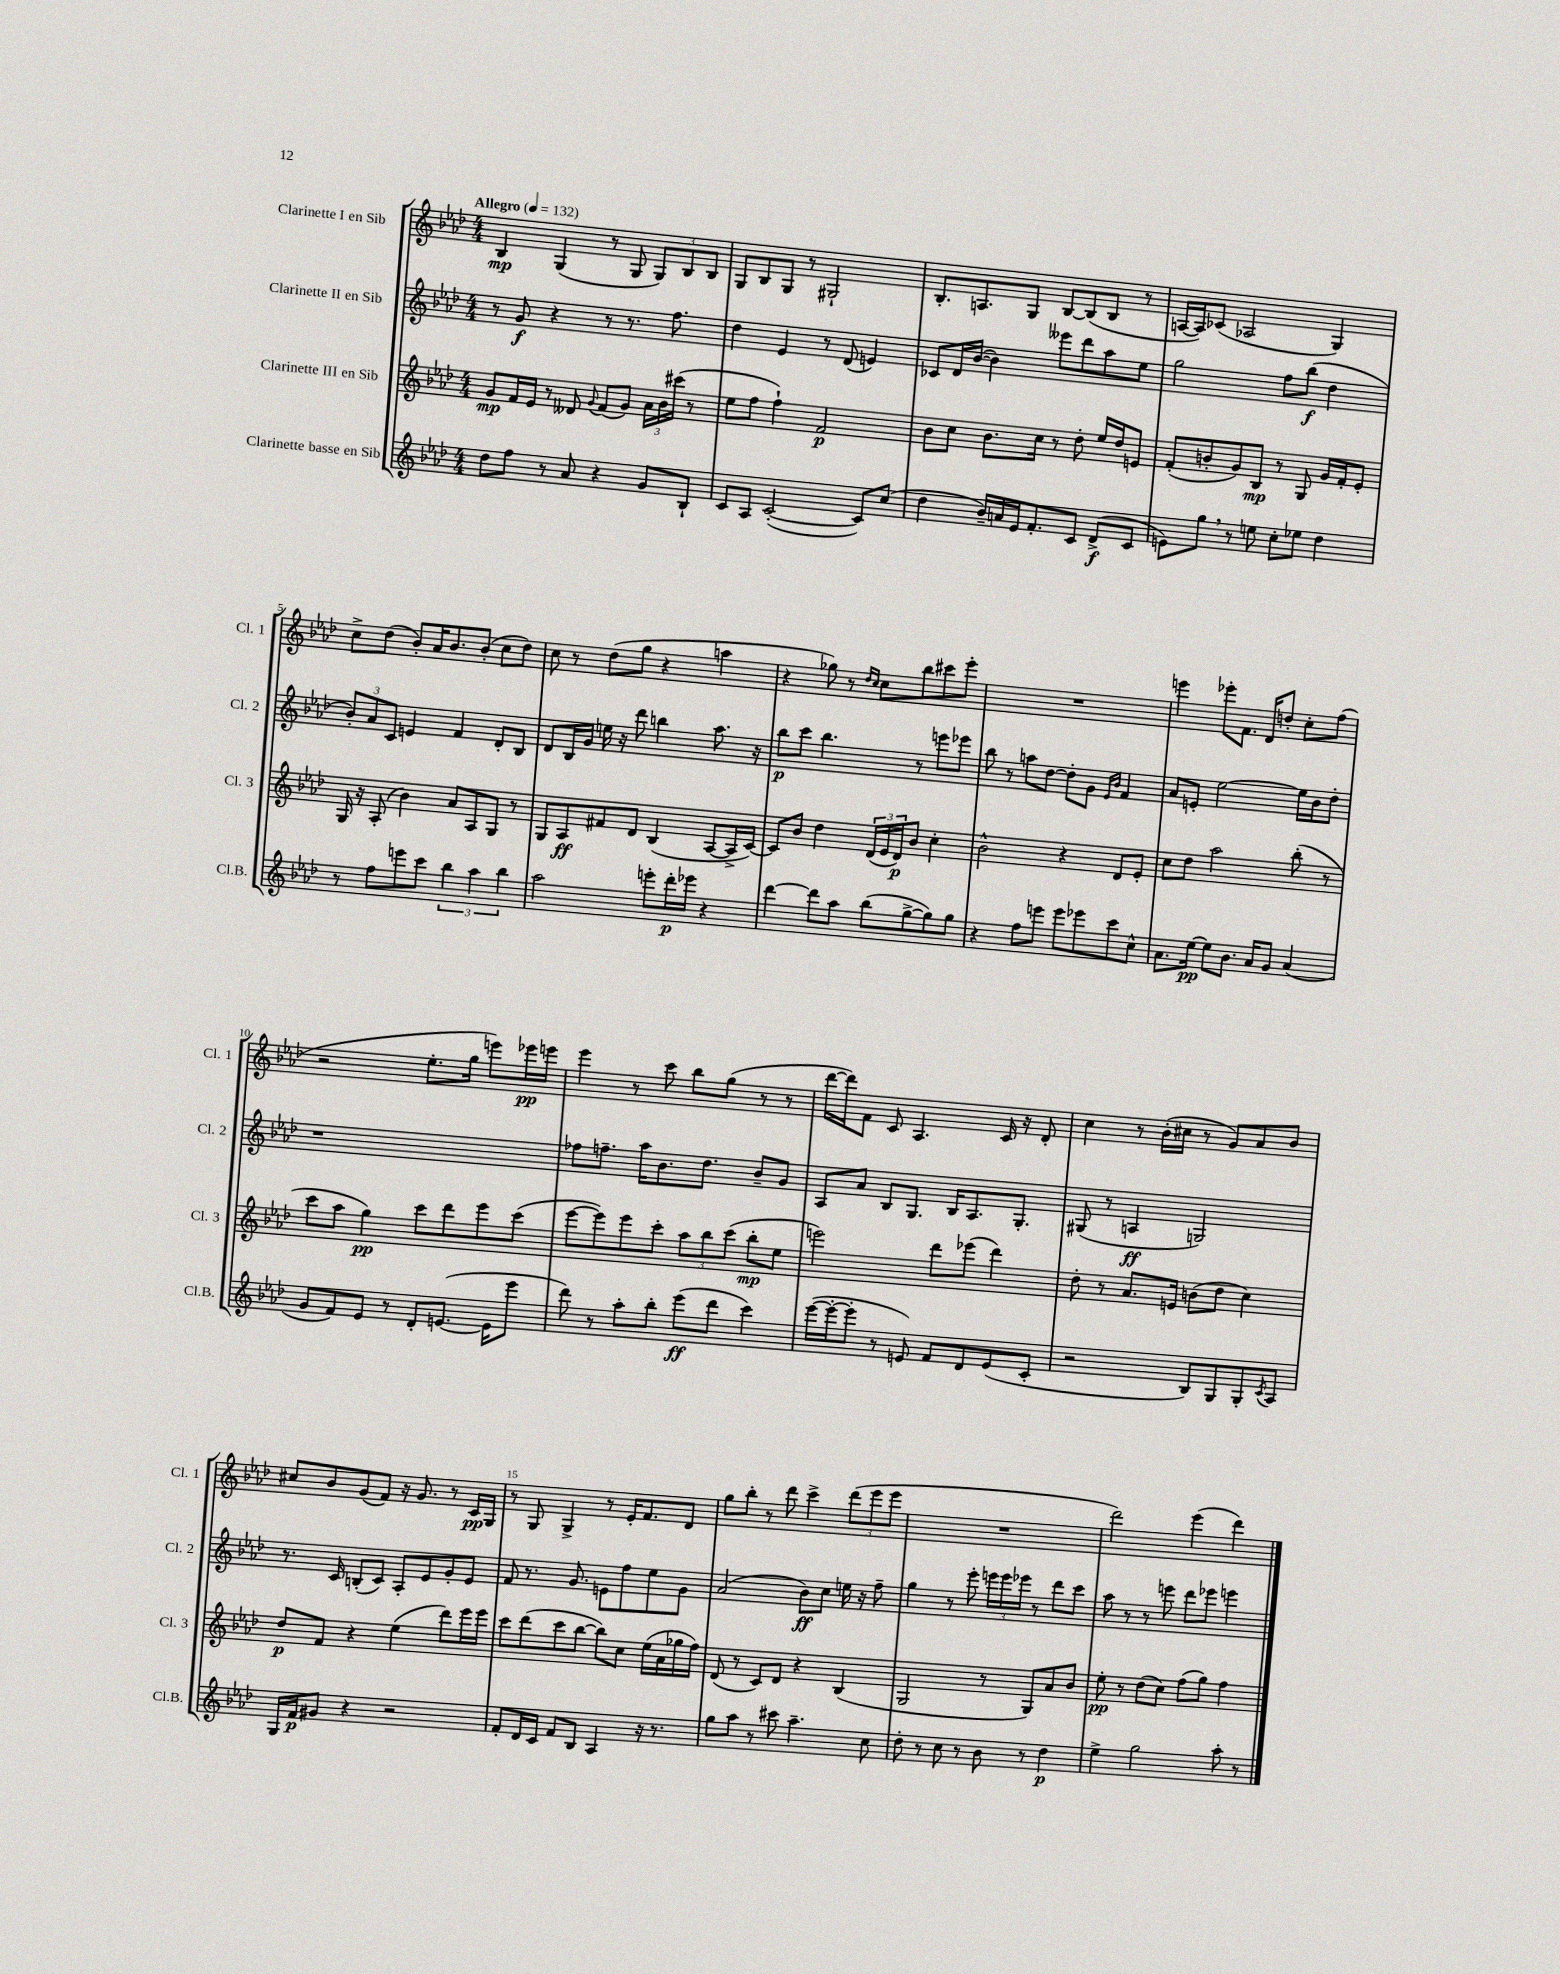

**kern	**kern	**kern	**kern
*staff4	*staff3	*staff2	*staff1
*clefG2	*clefG2	*clefG2	*clefG2
*k[b-e-a-d-]	*k[b-e-a-d-]	*k[b-e-a-d-]	*k[b-e-a-d-]
*M4/4	*M4/4	*M4/4	*M4/4
*MM132	*MM132	*MM132	*MM132
8dd-	8g	8r	4B-
8ff	16f	8g	.
.	16e-	.	.
8r	8r	4r	(4G
8a-	8d--	.	.
.	8qqg	.	.
4r	(8f	8r	8r
.	8g)	8.r	8G
8g	24a-	.	12G)
.	24b-	.	.
.	.	8.ff	.
.	(24ccc#	.	12B-
8B-`	8r	.	.
.	.	.	12B-
=	=	=	=
8c	8ee-	4dd-	8G
8A-	8ff	.	8B-
([2c'	4ff`)	4e-	8G
.	.	.	8r
.	2f	8r	2G#`
.	.	(8d-	.
8c])	.	4e)	.
(8cc	.	.	.
=	=	=	=
4dd-	8b-	8c-	8.B-'
.	8cc	16d-	.
.	.	([16b-	8.A
16b-~)	8.b-	4b-])	.
16a	.	.	.
16e-	.	.	8G
8.f'	16cc	.	.
.	8r	8eee--	[8B-
8c	8dd-'	8ddd-	(8B-]
(8d-^	16ee-	8aa-	8B-
.	16dd-	.	.
8c	8e	8ee-	8r
=	=	=	=
8e)	(8f'	2gg	[16A
.	.	.	16A])
8gg	8b'	.	(8c-
8r	8g)	.	2A-
8ee	8B-	.	.
8cc'	8r	8ff	.
8ee-	8G	(8bb-	.
4dd-	16g	4dd-	4G)
.	16f'	.	.
.	8e-'	.	.
=	=	=	=
8r	16G	12b-')	8cc^
.	16r	.	.
.	.	12a-	.
8ff	(8A-'	.	(8dd-
.	.	12c	.
8eee	4b-)	4e	8b-')
8ccc	.	.	16a-
.	.	.	8.b-
6bb-	8a-	4f	.
.	8A-	.	(8b-'
6aa-	.	.	.
.	8G	8d-'	8cc
6bb-	.	.	.
.	8r	8B-	8dd-)
=	=	=	=
2aa-	8G	8d-	8cc
.	8A-	16B-	8r
.	.	16g	.
.	8f#	16ee	(8dd-
.	.	16r	.
.	8d-	8ddd-	8gg
8eee'	(4B-	4bb	4r
16ddd-'	.	.	.
16eee-	.	.	.
4r	[8A-	8.aa-	4aa
.	16A-^]	.	.
.	[16c)	16r	.
=	=	=	=
[4ddd-	8c]	8bb-	4r
.	8b-	8ccc	.
8ddd-]	4dd-	4.bb-	8gg-)
8aa-	.	.	8r
.	.	.	16qqdd-
.	.	.	16qqcc
(8bb-	(24d-	.	8cc
.	24e-	.	.
.	24d-)	.	.
[8gg^	8b-	8r	8bb-
8gg])	4cc'	8eee	8ccc#
8gg	.	8eee-	8eee-'
=	=	=	=
4r	2b-^^	8bb-	1r
.	.	8r	.
8ff	.	8aa	.
8eee	.	[8dd-	.
8eee	4r	8dd-']	.
8eee-	.	8g	.
.	.	16qqe-	.
.	.	16qqb-	.
8ccc	8d-	4f	.
8cc^^	8e-'	.	.
=	=	=	=
8.a-	8cc	8a-	4eee
.	8dd-	8e'	.
[16ee-	.	.	.
8ee-]	2aa-	[2ee-	8eee-'
8.b-	.	.	8.f
16a-	.	.	16d-
8g	.	.	8dd'
(4a-	(8bb-'	16ee-]	8cc'
.	.	16b-	.
.	8r	8dd-'	(8ff
=	=	=	=
8g	8ccc	1r	2r
8f)	8aa-	.	.
8e-	4gg)	.	.
8r	.	.	.
8d-'	8ccc	.	8.ee-'
([8.e	8ddd-	.	.
.	.	.	16gg
.	8eee-	.	8eee)
16e]	.	.	.
8eee-	(8ccc	.	16eee-
.	.	.	16eee
=	=	=	=
8ddd-)	[8eee-	8ff-	4eee-
8r	8eee-])	8.ff~	.
8aa-'	8eee-	.	8r
.	.	16aa-	.
8bb-'	8ccc'	8.b-	8ccc
(8eee-	12aa-	.	8bb-
.	.	8.dd-	.
.	12bb-	.	.
8ddd-	.	.	(8gg
.	(12ccc	.	.
4ccc)	8bb-'	8b-~	8r
.	8ee-	8g	8r
=	=	=	=
([16eee-	2eee)	8A-	[16ddd-
16eee-'_	.	.	16ddd-])
8eee-']	.	8a-	8f
8r	.	8B-	8c
8e)	.	8.G	4.A-
8f	8ddd-	.	.
.	.	16B-	.
8d-	(8eee-	8.A-	.
(8e	4ddd-)	.	16c
.	.	8.G'	16r
8c'	.	.	8d-'
=	=	=	=
2r	8dd-'	(8G#	4cc
.	8r	8r	.
.	8.a-	4A	8r
.	.	.	(16b-'
.	16e	.	16cc#
8B-)	(8b	2G)	8r
8G	8dd-	.	8g)
8G'	4cc)	.	8a-
8qc	.	.	.
8A-	.	.	8b-
=	=	=	=
16G	8dd-	8.r	8cc#
16f	.	.	.
8g#	8f	.	8b-
.	.	16c	.
4r	4r	(8B'	(8g
.	.	8c)	8f)
2r	(4ee-	8A-'	16r
.	.	.	8.g
.	.	8e-	.
.	8ddd-)	8g'	8r
.	16eee-	8e-	16c
.	16eee-	.	16G
=	=	=	=
8f'	8ccc	8f	8r
16d-	(8ddd-	8.r	8G
16c	.	.	.
8f	8ccc	.	4G^
.	.	8.g	.
8B-	[8bb-	.	.
4A-	8bb-])	8e	8r
.	8cc	8ff	16e-'
.	.	.	8.f
16r	(16ee-	8ee-	.
8.r	16a-	.	.
.	16gg-	8g	8d-
.	16ff)	.	.
=	=	=	=
8gg	(8d-	(2a-	8gg
8aa-	8r	.	8bb-'
8r	8c)	.	8r
8ccc#	8d-	.	8ddd-
4.aa-~	4r	8b-)	4ccc^
.	.	8cc	.
.	(4B-	16ee	(12ddd-
.	.	16r	.
.	.	.	12eee-
8cc	.	8ff~	.
.	.	.	12eee-
=	=	=	=
8dd-'	2G	4gg	1r
8r	.	.	.
8cc	.	8r	.
8r	.	8eee-'	.
8b-	8r	24eee	.
.	.	24eee	.
.	.	24eee-	.
8r	8G)	8r	.
4dd-	8a-	8ddd-	.
.	8b-	8ccc	.
=	=	=	=
4ee-^	8ee-'	8aa-	2ddd-)
.	8r	8r	.
2gg	(8dd-	8r	.
.	8cc)	8eee	.
.	(8ff	8ddd-	(4eee-
.	8gg)	8eee-	.
8aa-'	4ff	4eee	4ddd-)
8r	.	.	.
==	==	==	==
*-	*-	*-	*-
